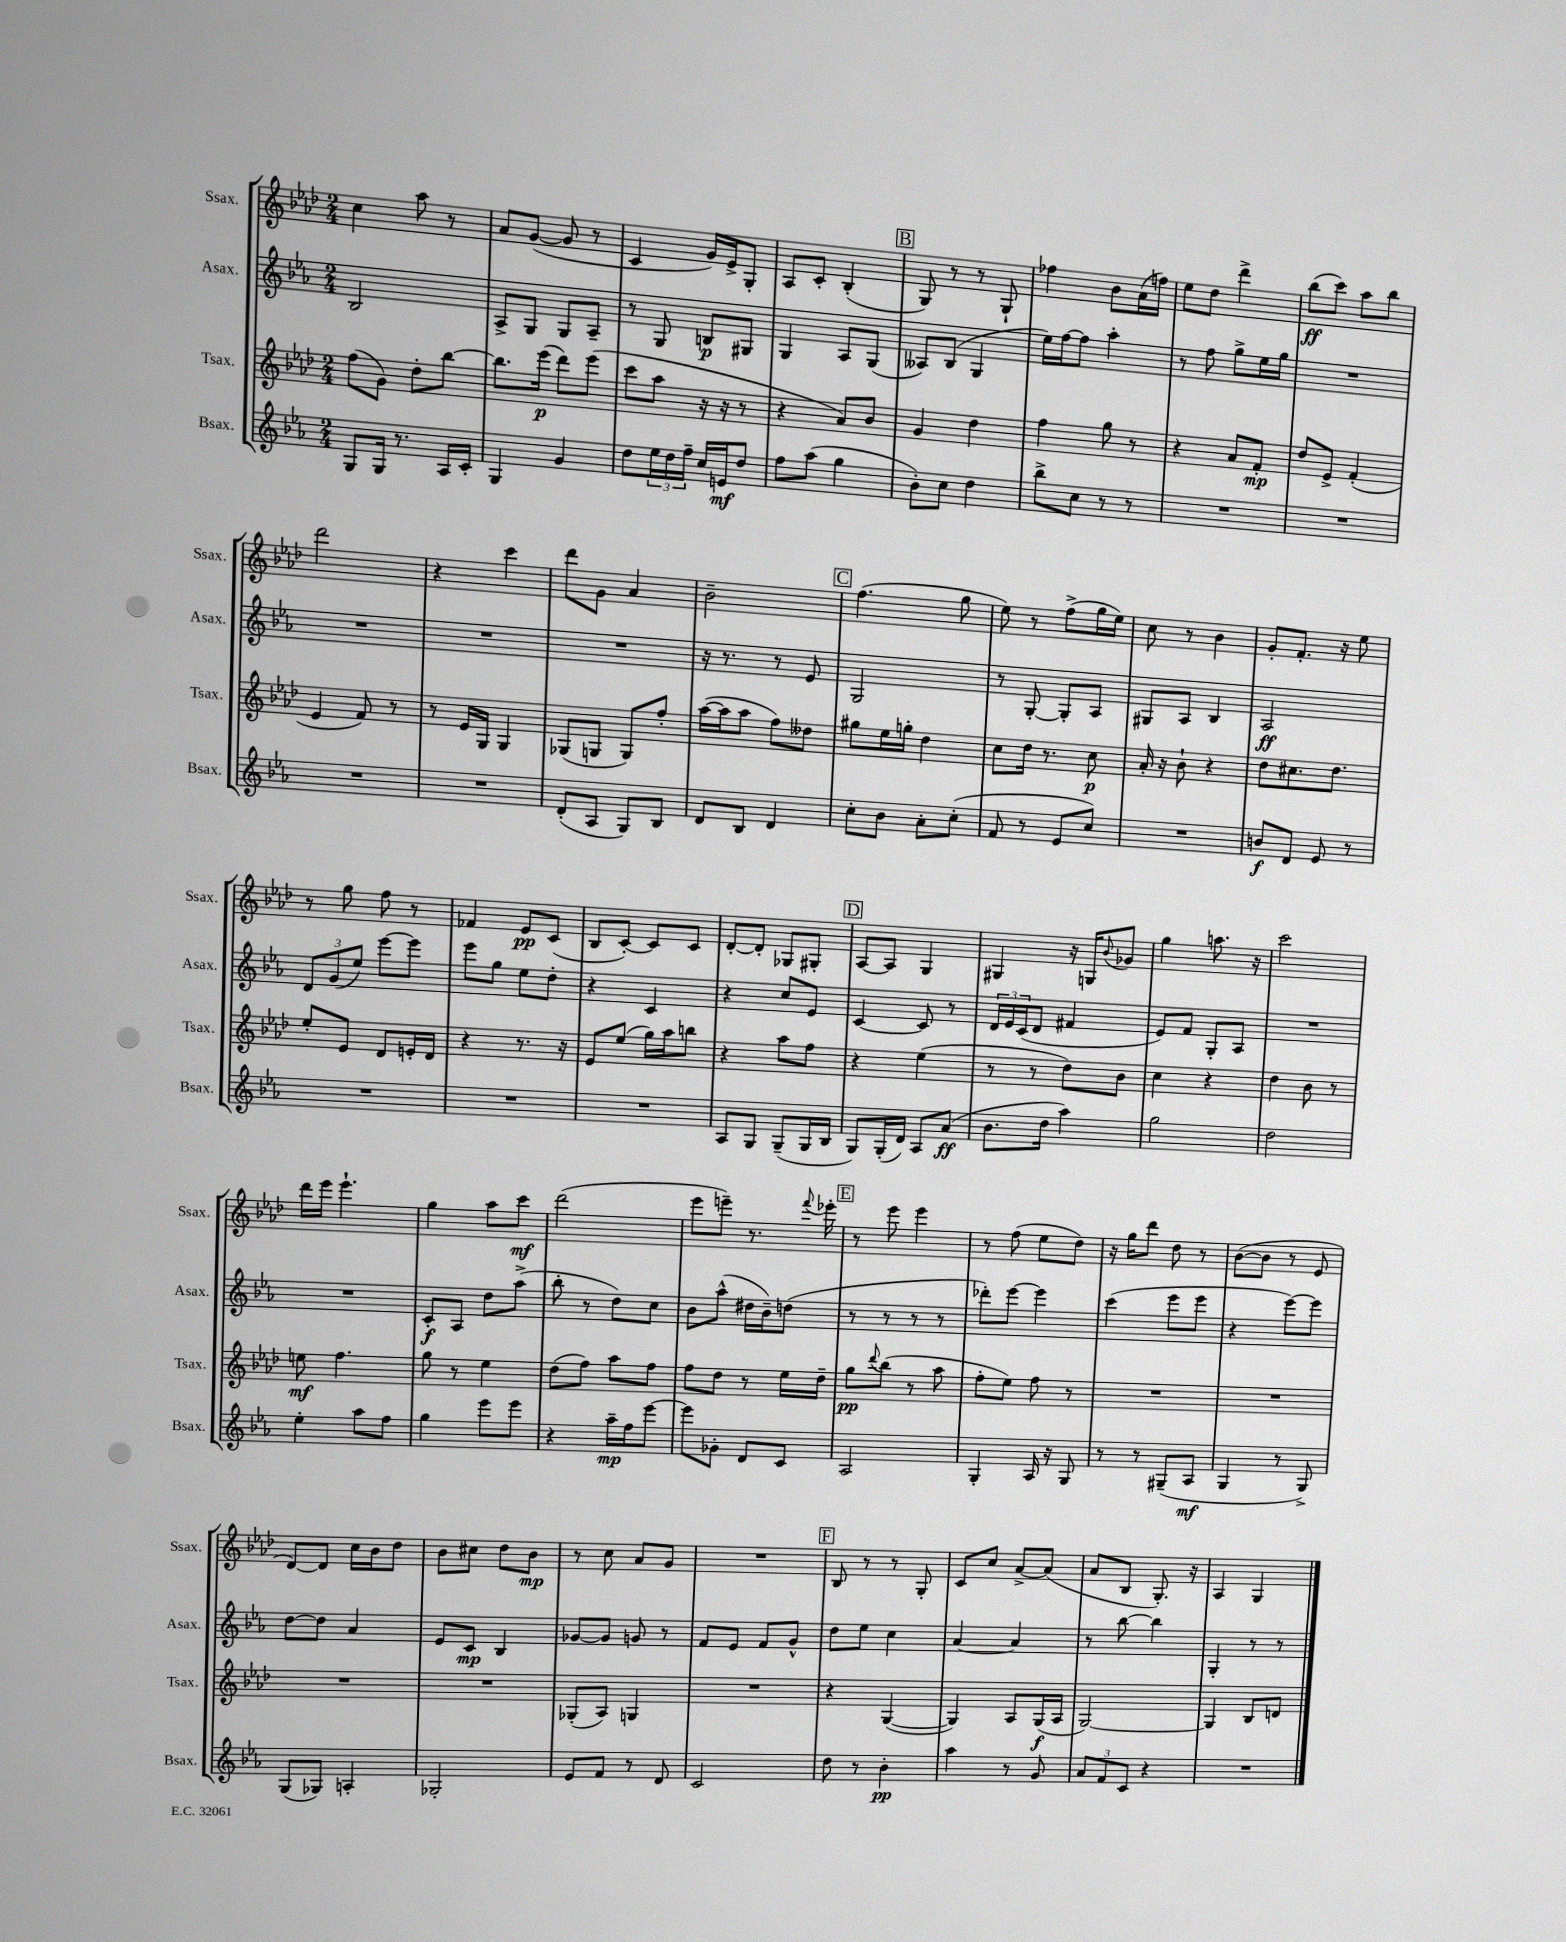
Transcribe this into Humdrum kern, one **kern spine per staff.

**kern	**kern	**kern	**kern
*staff4	*staff3	*staff2	*staff1
*clefG2	*clefG2	*clefG2	*clefG2
*k[b-e-a-]	*k[b-e-a-d-]	*k[b-e-a-]	*k[b-e-a-d-]
*M2/4	*M2/4	*M2/4	*M2/4
8G	(8ff	2B-	4cc
16G	8g)	.	.
8.r	.	.	.
.	8dd-'	.	8aa-
16A-	[8bb-	.	8r
16c'	.	.	.
=	=	=	=
4G	8.bb-]	8A-^	8a-
.	.	8G	([8g
.	(16eee-	.	.
4g	8ddd-)	8G	8g]
.	(8eee-	8A-~	8r
=	=	=	=
8dd	8ccc	8r	4c
24ee-	8aa-	8G	.
24dd	.	.	.
24ff~	.	.	.
16cc	16r	8B	16g)
16e	16r	.	16e-^
8dd	8r	8G#	8G'
=	=	=	=
8ff	4r	4G	8A-
(8aa-	.	.	8c'
4gg	8a-)	8A-	(4B-'
.	8b-	(8G	.
=	=	=	=
8b-')	4g	8A--)	8G)
8cc	.	(8B-	8r
4dd	4dd-	4G	8r
.	.	.	8G`
=	=	=	=
8bb-^	4ff	16ee-)	4ff-
.	.	[16ff	.
8cc	.	8ff]	.
8r	8gg	4aa-'	8b-
8r	8r	.	(16a-
.	.	.	16ff)
=	=	=	=
2r	4r	8r	8ee-
.	.	8ff	8dd-
.	8a-	8gg^	4ddd-^
.	8f'	16ee-	.
.	.	16gg	.
=	=	=	=
2r	8dd-	2r	(8bb-
.	8e-^	.	8ccc)
.	(4f'	.	8aa-
.	.	.	8bb-
=	=	=	=
2r	4e-	2r	2ddd-
.	8f)	.	.
.	8r	.	.
=	=	=	=
2r	8r	2r	4r
.	16e-	.	.
.	16G	.	.
.	4G	.	4ccc
=	=	=	=
(8d'	(8G-	2r	8ddd-
8A-	8G	.	8g
8G)	8G)	.	4a-
8B-	8ff'	.	.
=	=	=	=
8d	([16aa-	16r	2b-~
.	16aa-]	8.r	.
8B-	8aa-	.	.
4d	8ff)	8r	.
.	8dd--	8e-	.
=	=	=	=
8cc'	8gg#	2G	(4.ff
8b-	16ee-	.	.
.	16gg'	.	.
8a-'	4dd-	.	.
(8cc'	.	.	8gg
=	=	=	=
8f	8cc	8r	8ee-)
8r	16dd-	[8G'	8r
.	8.r	.	.
8e-	.	8G']	(8ff^
8cc)	8cc	8A-	16gg
.	.	.	16ee-)
=	=	=	=
2r	16a-'	8G#	8cc
.	16r	.	.
.	8b-`	8A-	8r
.	4r	4B-	4b-
=	=	=	=
8b	8dd-	2A-	8g'
8d	8.cc#	.	8.f'
8e-	.	.	.
.	8.dd-	.	16r
8r	.	.	8ee-
=	=	=	=
2r	8ee-'	12d	8r
.	.	(12g	.
.	8e-	.	8gg
.	.	12ee-)	.
.	8d-	[8eee-	8ff
.	16e'	8eee-]	8r
.	16d-	.	.
=	=	=	=
2r	4r	8eee-	4f-
.	.	8gg	.
.	8.r	8ee-	8e-
.	.	8dd'	(8c
.	16r	.	.
=	=	=	=
2r	8e-	4r	8B-
.	(8ee-	.	[8c')
.	16gg)	4c	8c]
.	16aa-	.	.
.	8bb	.	8c
=	=	=	=
8A-	4r	4r	[8d-'
8G	.	.	8d-']
(8G~	8aa-	8cc	8G-
16G	8ff	8e-	8G#'
16B-	.	.	.
=	=	=	=
8G)	4r	[4c	[8A-
(16G'	.	.	8A-]
16d)	.	.	.
8A-	(4ee-	8c]	4G
(8a-	.	8r	.
=	=	=	=
8.b-	8r	24d	4G#
.	.	24e-	.
.	.	(24c	.
.	8r	8d	.
16dd	.	.	.
4aa-)	8dd-)	4f#	16r
.	.	.	16G
.	.	.	8qqb-
.	8b-	.	8g-
=	=	=	=
2gg	4cc	8e-)	4gg
.	.	8f	.
.	4r	8G'	8.aa
.	.	8A-	.
.	.	.	16r
=	=	=	=
2dd	4dd-	2r	2ccc
.	8b-	.	.
.	8r	.	.
=	=	=	=
4ee-'	8ee	2r	16ddd-
.	.	.	16eee-
.	4.ff	.	4.eee-`
8aa-	.	.	.
8ff	.	.	.
=	=	=	=
4gg	8gg	8c'	4gg
.	8r	8A-	.
8eee-	4ee-	8dd	8aa-
8eee-	.	(8aa-^	8ccc
=	=	=	=
4r	(8dd-	8bb-'	(2ddd-
.	8ff)	8r	.
16aa-~	8aa-	8dd)	.
16ff	.	.	.
[8eee-	8ff	8cc	.
=	=	=	=
8eee-]	8ff	8b-	8eee-
8g-'	8dd-	(8aa-^^	8eee~)
8d	8r	16dd#	8.r
.	.	16b-~)	.
8c	16ee-	(8dd	.
.	.	.	8qqfff
.	16dd-~	.	16eee-'
=	=	=	=
2A-	8gg	8r	8r
.	8qqddd-	.	.
.	(8bb-	8r	8eee-
.	8r	8r	4eee-
.	8aa-	8r	.
=	=	=	=
4G'	8ff'	8ddd-')	8r
.	8ee-)	[8eee-	(8ff
16A-	8ff	4eee-]	8ee-
16r	.	.	.
8G	8r	.	8dd-)
=	=	=	=
8r	2r	(4ccc	16r
.	.	.	16gg
8r	.	.	8ddd-
(8G#~	.	8eee-	8dd-
8A-	.	8eee-	8r
=	=	=	=
4G	2r	4r	([8b-
.	.	.	8b-]
8r	.	[8eee-)	8r
8G^)	.	8eee-]	8e-
=	=	=	=
(8G	2r	[8dd	[8d-)
8G-)	.	8dd]	8d-]
4A'	.	4a-	16cc
.	.	.	16b-
.	.	.	8dd-
=	=	=	=
2G-'	2r	8e-	8b-
.	.	8c	8cc#
.	.	4B-	8dd-
.	.	.	8b-
=	=	=	=
8e-	(8G-'	[8g-	8r
8f	8A-)	8g-]	8cc
8r	4G	8g	8a-
8d	.	8r	8g
=	=	=	=
2c	2r	8f	2r
.	.	8e-	.
.	.	8f	.
.	.	8g^^	.
=	=	=	=
8dd	4r	8dd	8B-
8r	.	8ee-	8r
4b-'	([4G	4cc	8r
.	.	.	8G'
=	=	=	=
4aa-	4G])	[4a-	8c
.	.	.	8cc
8r	8A-	4a-]	[8a-^
8g	(16G	.	(8a-]
.	16A-	.	.
=	=	=	=
12a-	[2G)	8r	8a-
12f	.	.	.
.	.	[8bb-	8B-
12c	.	.	.
4r	.	4bb-]	8.G')
.	.	.	16r
=	=	=	=
2r	4G]	4G'	4A-
.	8B-	8r	4G
.	8d	8r	.
==	==	==	==
*-	*-	*-	*-
